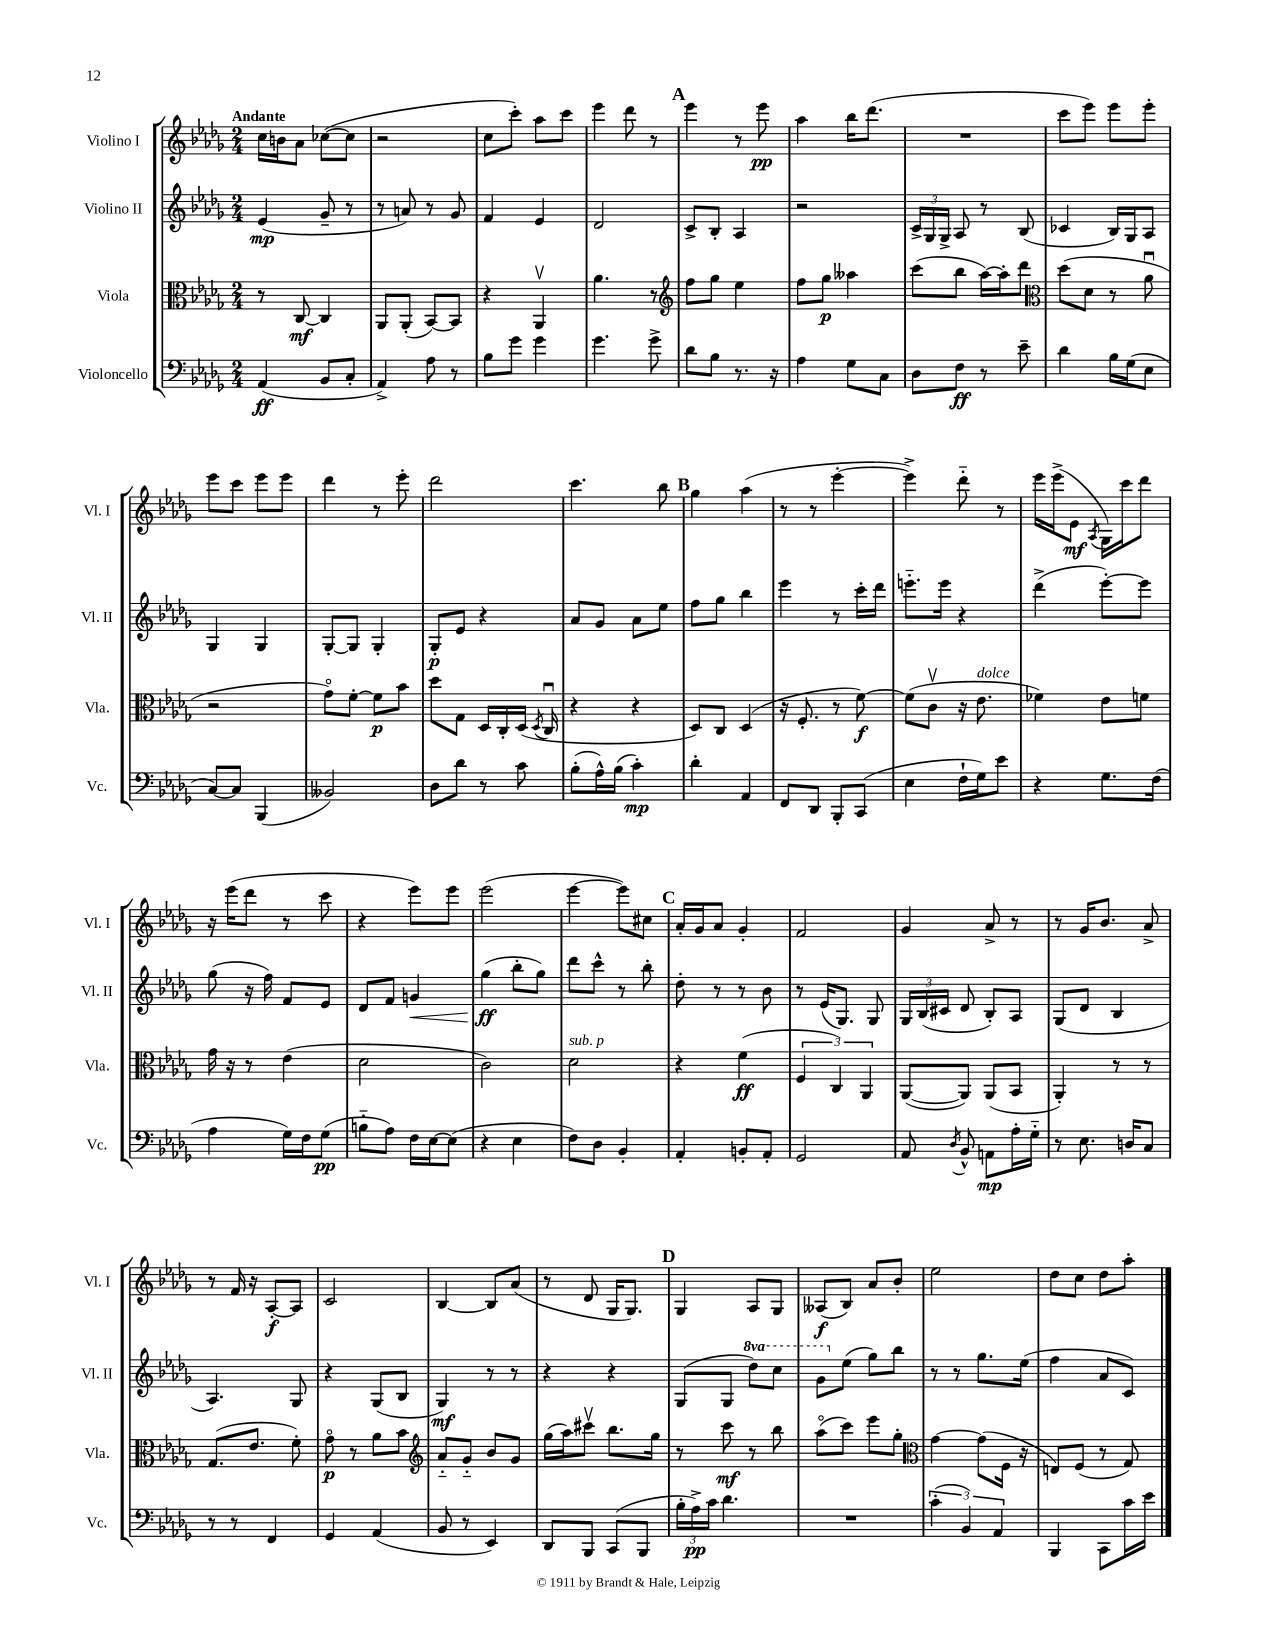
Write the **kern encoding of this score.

**kern	**dynam	**kern	**dynam	**kern	**dynam	**kern	**dynam
*part4	*part4	*part3	*part3	*part2	*part2	*part1	*part1
*staff4	*staff4	*staff3	*staff3	*staff2	*staff2	*staff1	*staff1
*I"Violoncello	*	*I"Viola	*	*I"Violino II	*	*I"Violino I	*
*I'Vc.	*	*I'Vla.	*	*I'Vl. II	*	*I'Vl. I	*
*clefF4	*	*clefC3	*	*clefG2	*	*clefG2	*
*k[b-e-a-d-g-]	*	*k[b-e-a-d-g-]	*	*k[b-e-a-d-g-]	*	*k[b-e-a-d-g-]	*
*M2/4	*	*M2/4	*	*M2/4	*	*M2/4	*
=1	=1	=1	=1	=1	=1	=1	=1
!	!	!	!	!	!	!LO:TX:a:B:t=Andante	!
(4AA-/	ff	8r	.	(4e-/	mp	16cc\LL	.
.	.	.	.	.	.	16bn\J	.
.	.	[8C/	mf	.	.	8a-\J	.
8BB-/L	.	4C/]	.	8g-~/	.	([8cc-X\L	.
8C'/J	.	.	.	8r	.	8cc-\J]	.
=2	=2	=2	=2	=2	=2	=2	=2
4AA-^/)	.	8AA-/L	.	8r	.	2r	.
.	.	(8AA-'/J	.	8an/)	.	.	.
8A-\	.	[8BB-/L)	.	8r	.	.	.
8r	.	8BB-/J]	.	8g-/	.	.	.
=3	=3	=3	=3	=3	=3	=3	=3
8B-\L	.	4r	.	4f/	.	8cc\L	.
8g-\J	.	.	.	.	.	8ccc'\J)	.
4g-\	.	4AA-v/	.	4e-/	.	8aa-\L	.
.	.	.	.	.	.	8ccc\J	.
=4	=4	=4	=4	=4	=4	=4	=4
4.g-\	.	4.a-\	.	2d-/	.	4eee-\	.
.	.	.	.	.	.	8ddd-\	.
8g-^\	.	8r	.	.	.	8r	.
!!LO:REH:place=s1:t=A
=5	=5	=5	=5	=5	=5	=5	=5
*	*	*clefG2	*	*	*	*	*
8d-\L	.	8ff\L	.	8c^/L	.	4eee-\	.
8B-\J	.	8gg-\J	.	8B-'/J	.	.	.
8.r	.	4ee-\	.	4A-/	.	8r	.
.	.	.	.	.	.	8eee-\	pp
16r	.	.	.	.	.	.	.
=6	=6	=6	=6	=6	=6	=6	=6
4A-\	.	8ff\L	.	2r	.	4aa-\	.
.	.	8gg-\J	p	.	.	.	.
8G-\L	.	4aa--X\	.	.	.	16bb-\KL	.
.	.	.	.	.	.	(8.ddd-\J	.
8C\J	.	.	.	.	.	.	.
=7	=7	=7	=7	=7	=7	=7	=7
8D-\L	.	(8ccc\L	.	24c^/LL	.	2r	.
.	.	.	.	24G-/	.	.	.
.	.	.	.	24G-^/JJ	.	.	.
8F\J	ff	8bb-\J	.	8A-/	.	.	.
8r	.	[16aa-\LL)	.	8r	.	.	.
.	.	16aa-'\J]	.	.	.	.	.
8e-~\	.	8ddd-\J	.	(8B-/	.	.	.
=8	=8	=8	=8	=8	=8	=8	=8
*	*	*clefC3	*	*	*	*	*
4d-\	.	(8dd-\L	.	4c-X/	.	8ccc\L	.
.	.	8d-\J	.	.	.	8eee-\J)	.
16B-\LL	.	8r	.	16B-/LL)	.	8eee-\L	.
(16G-\J	.	.	.	16G-/J	.	.	.
8E-\J	.	8a-u\	.	8A-/J	.	8eee-'\J	.
!!LO:LB:g=z
=9	=9	=9	=9	=9	=9	=9	=9
[8C/L)	.	2r	.	4G-/	.	8eee-\L	.
8C/J]	.	.	.	.	.	8ccc\J	.
(4BBB-/	.	.	.	4G-/	.	8eee-\L	.
.	.	.	.	.	.	8eee-\J	.
=10	=10	=10	=10	=10	=10	=10	=10
2BB--X/)	.	8g-\L)	.	[8G-'/L	.	4ddd-\	.
.	.	[8f'\J	.	8G-/J]	.	.	.
.	.	8f\L]	p	4G-'/	.	8r	.
.	.	8b-\J	.	.	.	8eee-'\	.
=11	=11	=11	=11	=11	=11	=11	=11
8D-\L	.	8dd-\L	.	8G-'/L	p	2ddd-\	.
8d-\J	.	8G-\J	.	8e-/J	.	.	.
8r	.	16D-/LL	.	4r	.	.	.
.	.	16C'/	.	.	.	.	.
8c\	.	(16D-/JJ	.	.	.	.	.
.	.	8qD-/	.	.	.	.	.
.	.	16Cu/	.	.	.	.	.
=12	=12	=12	=12	=12	=12	=12	=12
(8B-'\L	.	4r	.	8a-/L	.	4.ccc\	.
16A-^^\L)	.	.	.	8g-/J	.	.	.
(16B-\JJ	.	.	.	.	.	.	.
4c'\)	mp	4r	.	8a-\L	.	.	.
.	.	.	.	8ee-\J	.	8bb-\	.
!!LO:REH:place=s1:t=B
=13	=13	=13	=13	=13	=13	=13	=13
4d-'\	.	8D-/L)	.	8ff\L	.	4gg-\	.
.	.	8C/J	.	8gg-\J	.	.	.
4AA-/	.	(4D-/	.	4bb-\	.	(4aa-\	.
=14	=14	=14	=14	=14	=14	=14	=14
8FF/L	.	16r	.	4eee-\	.	8r	.
.	.	8.F'/	.	.	.	.	.
8DD-/J	.	.	.	.	.	8r	.
8BBB-'/L	.	8r	.	8r	.	[4eee-'\	.
(8CC/J	.	[8f\)	f	16ccc'\LL	.	.	.
.	.	.	.	16ddd-\JJ	.	.	.
=15	=15	=15	=15	=15	=15	=15	=15
4E-\	.	(8f\L]	.	8.eeen\L	.	4eee-^\])	.
.	.	8cv\J	.	.	.	.	.
.	.	.	.	16eee\Jk	.	.	.
16F`\LL	.	16r	.	4r	.	8ddd-\	.
!	!	!LO:TX:a:i:t=dolce	!	!	!	!	!
16G-\J)	.	8.e-\	.	.	.	.	.
8e-\J	.	.	.	.	.	8r	.
=16	=16	=16	=16	=16	=16	=16	=16
4r	.	4f-X\)	.	(4ddd-^\	.	16eee-\LL	.
.	.	.	.	.	.	(16eee-^\J	.
.	.	.	.	.	.	8e-\J	mf
.	.	.	.	.	.	8qA-/	.
8.G-\L	.	8e-\L	.	[8eee-'\L)	.	16G-\LL)	.
.	.	.	.	.	.	16ccc\J	.
.	.	8fn\J	.	8eee-\J]	.	8ddd-\J	.
(16F\Jk	.	.	.	.	.	.	.
!!LO:LB:g=z
=17	=17	=17	=17	=17	=17	=17	=17
4A-\	.	16g-\	.	(8gg-\	.	16r	.
.	.	16r	.	.	.	(16eee-\KL	.
.	.	8r	.	16r	.	8ddd-\J	.
.	.	.	.	16ff\)	.	.	.
16G-\LL)	.	(4e-\	.	8f/L	.	8r	.
16F\J	.	.	.	.	.	.	.
(8G-\J	pp	.	.	8e-/J	.	8ccc\	.
=18	=18	=18	=18	=18	=18	=18	=18
8Bn\L	.	2d-\	.	8d-/L	.	4r	.
8A-\J)	.	.	.	8f/J	.	.	.
!	!	!	!	!	!LO:HP:b	!	!
16F\LL	.	.	.	4gn/	<	8eee-\L)	.
[16E-\J	.	.	.	.	.	.	.
(8E-\J]	.	.	.	.	.	8eee-\J	.
=19	=19	=19	=19	=19	=19	=19	=19
4r	.	2c\)	.	(4gg-\	ff	(2eee-\	.
4E-\	.	.	.	8bb-'\L	[	.	.
.	.	.	.	8gg-\J)	.	.	.
=20	=20	=20	=20	=20	=20	=20	=20
!	!	!LO:TX:a:i:t=sub. p	!	!	!	!	!
8F\L)	.	2d-\	.	8ddd-\L	.	[4eee-\	.
8D-\J	.	.	.	8ccc^^\J	.	.	.
4BB-'/	.	.	.	8r	.	8eee-\L])	.
.	.	.	.	8bb-'\	.	8cc#X\J	.
!!LO:REH:place=s1:t=C
=21	=21	=21	=21	=21	=21	=21	=21
4AA-'/	.	4r	.	8dd-'\	.	16a-'/LL	.
.	.	.	.	.	.	16g-/J	.
.	.	.	.	8r	.	8a-/J	.
8BBn'/L	.	(4f\	ff	8r	.	4g-'/	.
8AA-'/J	.	.	.	8b-\	.	.	.
=22	=22	=22	=22	=22	=22	=22	=22
2GG-/	.	6F/	.	8r	.	2f/	.
.	.	.	.	(16e-/KL	.	.	.
.	.	6C/)	.	.	.	.	.
.	.	.	.	8.G-/J)	.	.	.
.	.	6AA-/	.	.	.	.	.
.	.	.	.	8G-/	.	.	.
=23	=23	=23	=23	=23	=23	=23	=23
8AA-/	.	([8AA-/L	.	24G-/LL	.	4g-/	.
.	.	.	.	(24B-/	.	.	.
.	.	.	.	24c#X/JJ	.	.	.
8qD-/	.	.	.	.	.	.	.
8BB-^^/	.	8AA-/J])	.	8d-/	.	.	.
8AAn\L	mp	(8AA-/L	.	8B-'/L)	.	8a-^/	.
16A-'\L	.	8BB-/J	.	8A-/J	.	8r	.
16G-\JJ	.	.	.	.	.	.	.
=24	=24	=24	=24	=24	=24	=24	=24
8r	.	4AA-'/)	.	(8G-/L	.	8r	.
8.E-\	.	.	.	8d-/J	.	16g-/KL	.
.	.	.	.	.	.	8.b-/J	.
.	.	8r	.	4B-/	.	.	.
16Dn/KL	.	.	.	.	.	.	.
8C/J	.	8r	.	.	.	8a-^/	.
!!LO:LB:g=z
=25	=25	=25	=25	=25	=25	=25	=25
8r	.	(8.G-/L	.	4.A-/)	.	8r	.
8r	.	.	.	.	.	16f/	.
.	.	8.e-/J	.	.	.	16r	.
4FF/	.	.	.	.	.	[8A-'/L	f
.	.	8f'\)	.	8G-/	.	8A-/J]	.
=26	=26	=26	=26	=26	=26	=26	=26
4GG-/	.	8g-\	p	4r	.	2c/	.
.	.	8r	.	.	.	.	.
(4AA-/	.	8a-\L	.	(8G-/L	.	.	.
.	.	8b-\J	.	8B-/J	.	.	.
=27	=27	=27	=27	=27	=27	=27	=27
*	*	*clefG2	*	*	*	*	*
8BB-/	.	8a-/L	.	4G-/)	mf	[4B-/	.
8r	.	8g-/J	.	.	.	.	.
4EE-/)	.	8b-/L	.	8r	.	8B-/L]	.
.	.	8g-/J	.	8r	.	(8a-/J	.
=28	=28	=28	=28	=28	=28	=28	=28
8DD-/L	.	(16gg-\LL	.	4r	.	8r	.
.	.	16aa-\J)	.	.	.	.	.
8BBB-/J	.	8ccc#Xv\J	.	.	.	8d-/	.
(8CC/L	.	8.bb-\L	.	4r	.	16G-/KL	.
.	.	.	.	.	.	8.G-/J)	.
8BBB-/J	.	.	.	.	.	.	.
.	.	16gg-\Jk	.	.	.	.	.
!!LO:REH:place=s1:t=D
=29	=29	=29	=29	=29	=29	=29	=29
24B-'\LL	.	8r	.	(8G-/L	.	4G-/	.
24A-^\)	pp	.	.	.	.	.	.
24c\JJ	.	.	.	.	.	.	.
4.d-\	.	8ccc\	mf	8G-/J	.	.	.
*	*	*	*	*8va	*	*	*
.	.	8r	.	8ddd-\L)	.	8A-/L	.
.	.	8bb-\	.	8ccc\J	.	8G-/J	.
=30	=30	=30	=30	=30	=30	=30	=30
2r	.	(8aa-\L	.	8gg-\L	.	(8A--X/L	f
*	*	*	*	*X8va	*	*	*
.	.	8ccc\J)	.	(8ee-\J	.	8B-/J)	.
.	.	8eee-\L	.	8gg-\L)	.	8a-/L	.
.	.	8gg-'\J	.	8bb-\J	.	8b-'/J	.
=31	=31	=31	=31	=31	=31	=31	=31
*	*	*clefC3	*	*	*	*	*
(6c'\	.	[4g-\	.	8r	.	2ee-\	.
.	.	.	.	8r	.	.	.
6BB-/)	.	.	.	.	.	.	.
.	.	(8g-\L]	.	8.gg-\L	.	.	.
6AA-/	.	.	.	.	.	.	.
.	.	16F\Jk	.	.	.	.	.
.	.	16r	.	(16ee-\Jk	.	.	.
=32	=32	=32	=32	=32	=32	=32	=32
4BBB-/	.	8En/L)	.	4ff\	.	8dd-\L	.
.	.	(8F/J	.	.	.	8cc\J	.
8CC\L	.	8r	.	8a-/L	.	8dd-\L	.
16c\L	.	8G-/)	.	8c/J)	.	8aa-'\J	.
16e-\JJ	.	.	.	.	.	.	.
==	==	==	==	==	==	==	==
*-	*-	*-	*-	*-	*-	*-	*-
